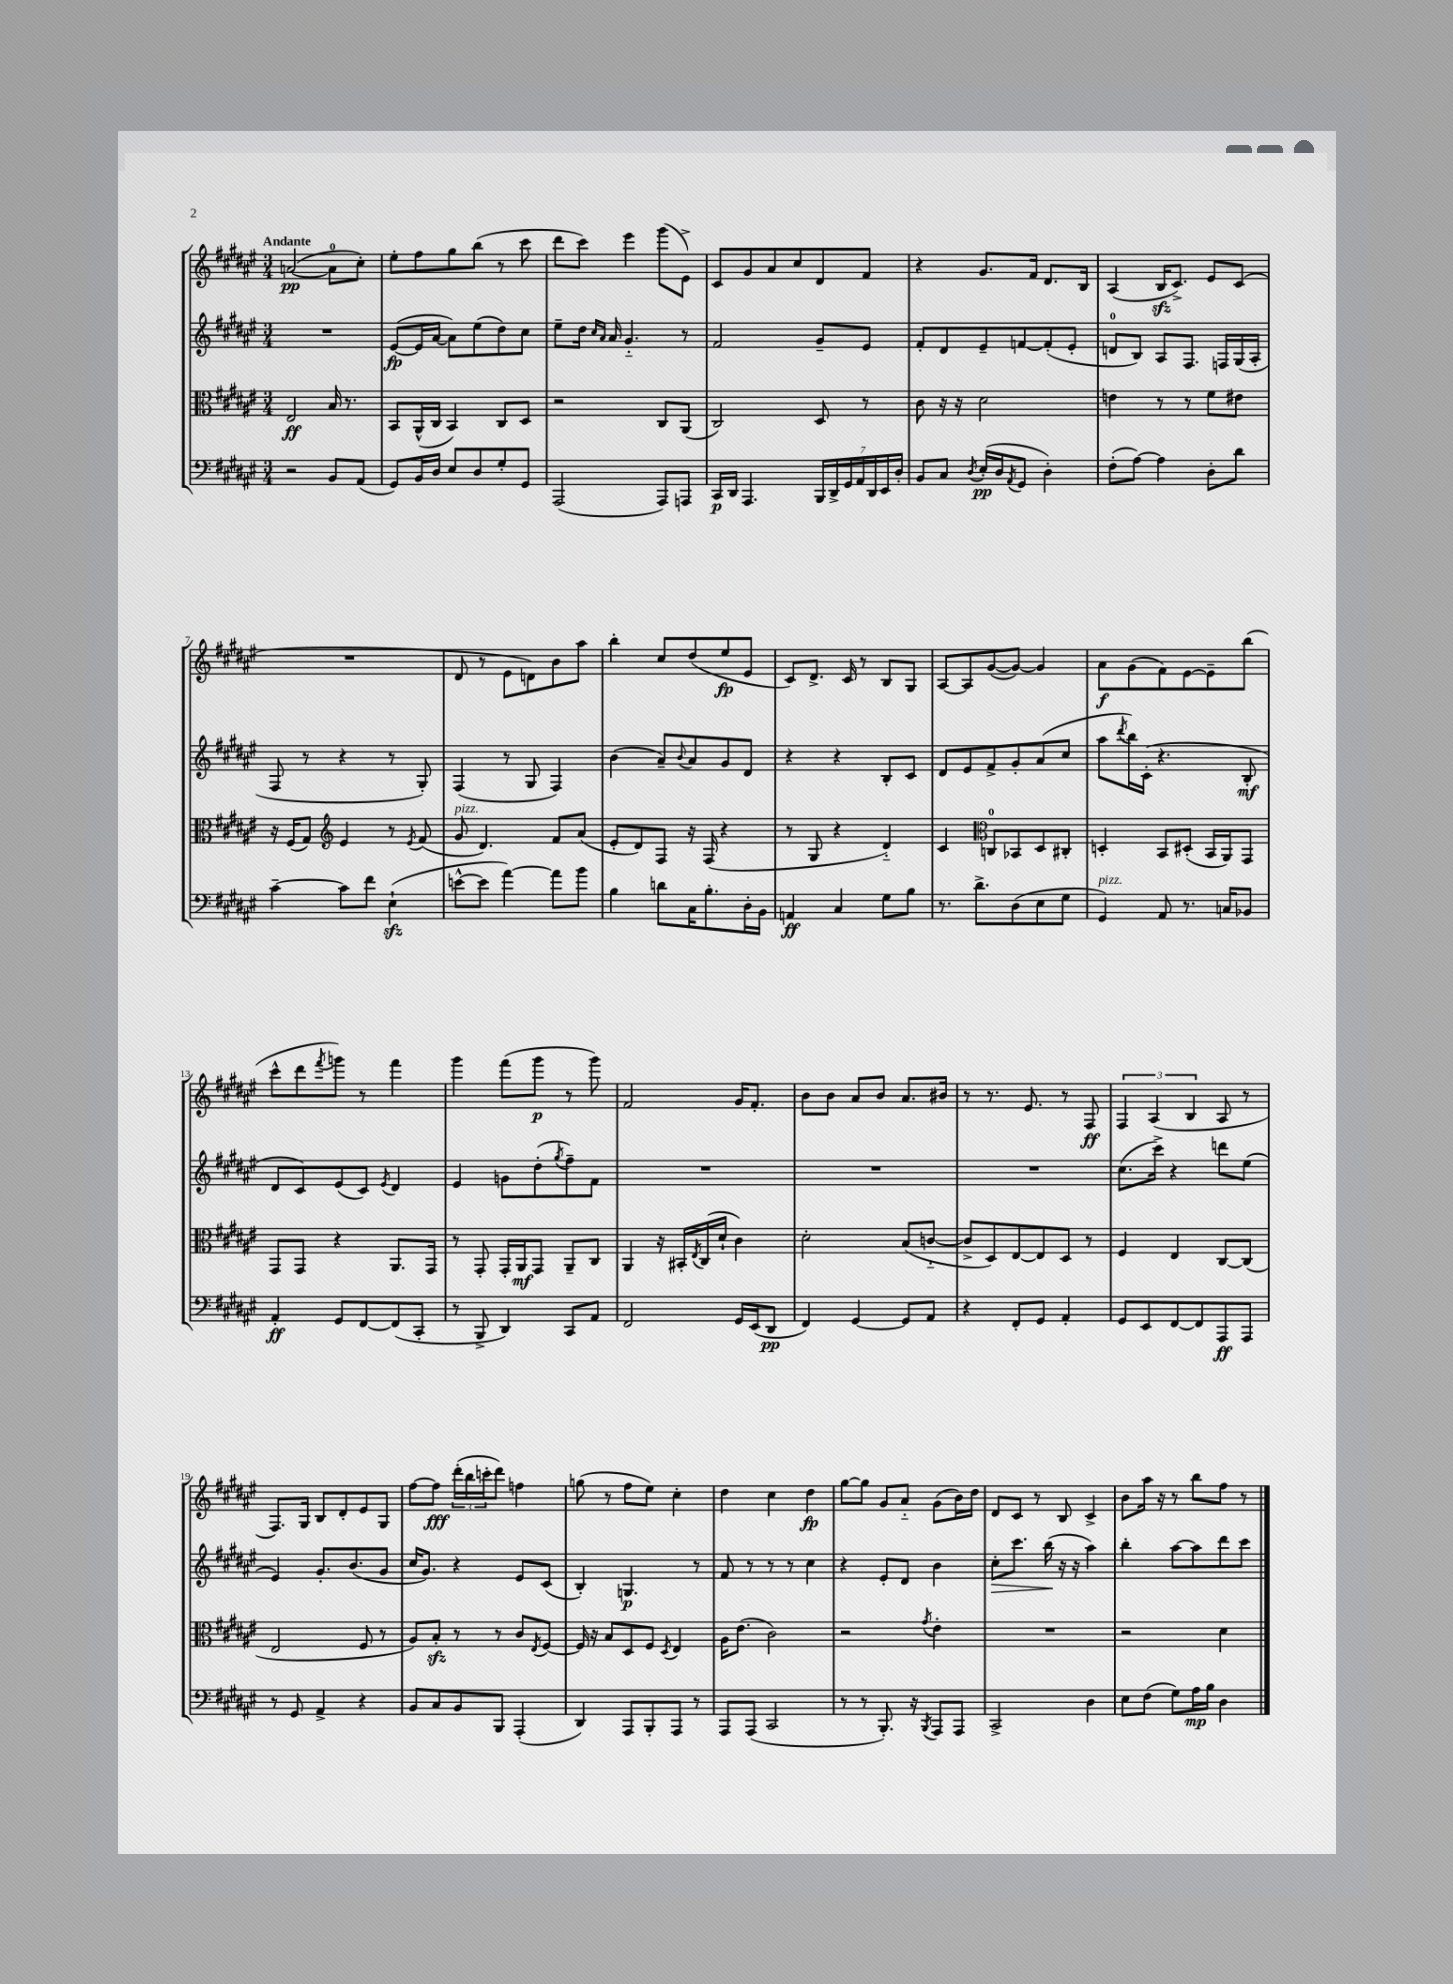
<<
\new StaffGroup <<
\new Staff = "s0" {
    \clef treble \key fis \major \numericTimeSignature \time 3/4 \tempo "Andante"
    a'2~\pp( a'8-0 cis''8-.) |
    eis''8-. fis''8 gis''8 b''8( r8 cis'''8 |
    dis'''8 cis'''8) eis'''4 gis'''8( eis'8->) |
    cis'8 gis'8 ais'8 cis''8 dis'8 fis'8 |
    r4 gis'8. fis'16 dis'8. b16 |
    ais4( b16\sfz cis'8.->) eis'8 cis'8( |
    R2. |
    dis'8 r8 eis'8 d'8) b'8 ais''8 |
    b''4-. cis''8 dis''8( eis''8\fp eis'8 |
    cis'8) dis'8.-> cis'16 r8 b8 gis8 |
    ais8~ ais8 gis'8~( gis'8~) gis'4 |
    ais'8\f gis'8( fis'8) eis'8~ eis'8-- b''8( |
    cis'''8-^ dis'''8 \acciaccatura { fis'''8 } g'''8) r8 fis'''4 |
    gis'''4 fis'''8( gis'''8\p r8 gis'''8) |
    fis'2 gis'16 fis'8.-. |
    b'8 b'8 ais'8 b'8 ais'8. bis'16 |
    r8 r8. eis'8. r8 fis8\ff |
    \tuplet 3/2 { fis4 ais4( b4 } ais8 r8 |
    fis8.) gis16 b8 dis'8-. eis'8 gis8 |
    fis''8~ fis''8\fff \tuplet 3/2 { dis'''16-.( b''16 c'''16-. } dis'''8) f''4 |
    g''8( r8 fis''8 eis''8) cis''4-. |
    dis''4 cis''4 dis''4\fp |
    gis''8~ gis''8 gis'8 ais'8-_ gis'8( b'16) dis''16 |
    dis'8 cis'8 r8 b8 cis'4-> |
    b'8 ais''16 r16 r8 b''8 fis''8 r8 \bar "|." |
}
\new Staff = "s1" {
    \clef treble \key fis \major \numericTimeSignature \time 3/4
    R2. |
    eis'8~\fp( eis'16 ais'16~ ais'8) eis''8( dis''8) cis''8 |
    eis''8-- dis''16 \grace { cis''16 ais'16 } ais'16 gis'4.-_ r8 |
    fis'2 gis'8-- eis'8 |
    fis'8-. dis'8 eis'8-- f'8~ f'8-.( eis'8-. |
    d'8-0 b8) ais8 fis8. f16 gis16( ais16-. |
    fis8 r8 r4 r8 gis8-.) |
    fis4( r8 gis8 fis4) |
    b'4( ais'8--) \appoggiatura { b'8 } ais'8 gis'8 dis'8 |
    r4 r4 b8-. cis'8 |
    dis'8 eis'8 fis'8-> gis'8-. ais'8( cis''8 |
    ais''8 \acciaccatura { dis'''8 } b''16) cis'16-.( r4. b8-.\mf |
    dis'8 cis'8) eis'8( cis'8) \acciaccatura { eis'8 } dis'4 |
    eis'4 g'8 dis''8-.( \acciaccatura { gis''8 } fis''8--) fis'8 |
    R2. |
    R2. |
    R2. |
    cis''8.( cis'''16->) r4 d'''8 eis''8( |
    eis'4) gis'8.-. b'8.( gis'8 |
    cis''16 gis'8.) r4 eis'8 cis'8( |
    b4-.) g4.\p r8 |
    fis'8 r8 r8 r8 cis''4 |
    r4 eis'8-. dis'8 b'4 |
    cis''8-.\> cis'''8. b''16\!( r16 r16 ais''4) |
    b''4-. ais''8~ ais''8 dis'''8 cis'''8 \bar "|." |
}
\new Staff = "s2" {
    \clef alto \key fis \major \numericTimeSignature \time 3/4
    eis2\ff b16 r8. |
    b,8 ais,16-^( cis16 b,4) cis8 dis8 |
    r2 cis8 ais,8( |
    cis2) dis8 r8 |
    cis'8 r16 r16 dis'2 |
    e'4 r8 r8 fis'8 eis'8 |
    r16 fis16( gis8) \clef treble eis'4 r8 \acciaccatura { eis'8 } fis'8( |
    gis'8^\markup { \italic "pizz." } dis'4.) fis'8 ais'8( |
    eis'8-. dis'8) fis8 r16 fis16( r4 |
    r8 gis8 r4 dis'4-_) |
    cis'4 \clef alto c8-0 bes,8 dis8 cis8-. |
    d4-. b,8 dis8-.( b,16 ais,16) gis,8 |
    gis,8 gis,8 r4 ais,8. gis,16 |
    r8 gis,8-. gis,16-. ais,16\mf gis,8 ais,8-- cis8 |
    ais,4 r16 bis,16-. \acciaccatura { eis8 } cis16( dis'16-! cis'4) |
    dis'2-. b8( c'8~-_ |
    c'8-> dis8) eis8~ eis8 dis8 r8 |
    fis4 eis4 cis8~ cis8( |
    eis2 fis8 r8 |
    ais8) b8-.\sfz r8 r8 cis'8 \acciaccatura { eis8 } fis8~ |
    fis16 r16 b8 dis8 fis8 \acciaccatura { dis8 } eis4 |
    ais16 eis'8.( cis'2) |
    r2 \acciaccatura { gis'8 } eis'4-. |
    R2. |
    r2 dis'4 \bar "|." |
}
\new Staff = "s3" {
    \clef bass \key fis \major \numericTimeSignature \time 3/4
    r2 b,8 ais,8( |
    gis,8) b,16 dis16 eis8 dis8 gis8-. gis,8 |
    ais,,2( ais,,8) a,,8 |
    cis,16\p dis,16 ais,,4. \tuplet 7/4 { b,,16 dis,16-> gis,16 ais,16 dis,16 eis,16 dis16-. } |
    b,8 cis8 \acciaccatura { dis8 } eis16-.\pp( dis16 \acciaccatura { ais,8 } gis,8 dis4-.) |
    fis8-.( ais8~) ais4 dis8-. dis'8 |
    cis'4~-- cis'8 fis'8 eis4-!\sfz( |
    e'8~-^ e'8 ais'4~) ais'8 b'8 |
    b4 d'8 cis16 b8.-. dis16-. b,16 |
    a,4\ff cis4 gis8 b8 |
    r8. dis'8.-> dis8( eis8 gis8 |
    gis,4^\markup { \italic "pizz." }) ais,8 r8. c16 bes,8 |
    ais,4-.\ff gis,8 fis,8~ fis,8( cis,8-. |
    r8 b,,8-> dis,4) cis,8 ais,8 |
    fis,2 gis,16 eis,16( dis,8\pp |
    fis,4) gis,4~ gis,8 ais,8 |
    r4 fis,8-. gis,8 ais,4-. |
    gis,8 eis,8 fis,8~ fis,8 ais,,8\ff ais,,8 |
    r8 gis,8 ais,4-> r4 |
    b,8 cis8 b,8 b,,8 ais,,4-.( |
    dis,4) ais,,8 b,,8-. ais,,8 r8 |
    ais,,8 ais,,8( cis,2 |
    r8 r8 b,,8.-.) r16 \acciaccatura { b,,8 } ais,,8 ais,,8 |
    cis,2-> dis4 |
    eis8 fis8( gis8) ais16\mp b16 dis4 \bar "|." |
}
>>
>>
